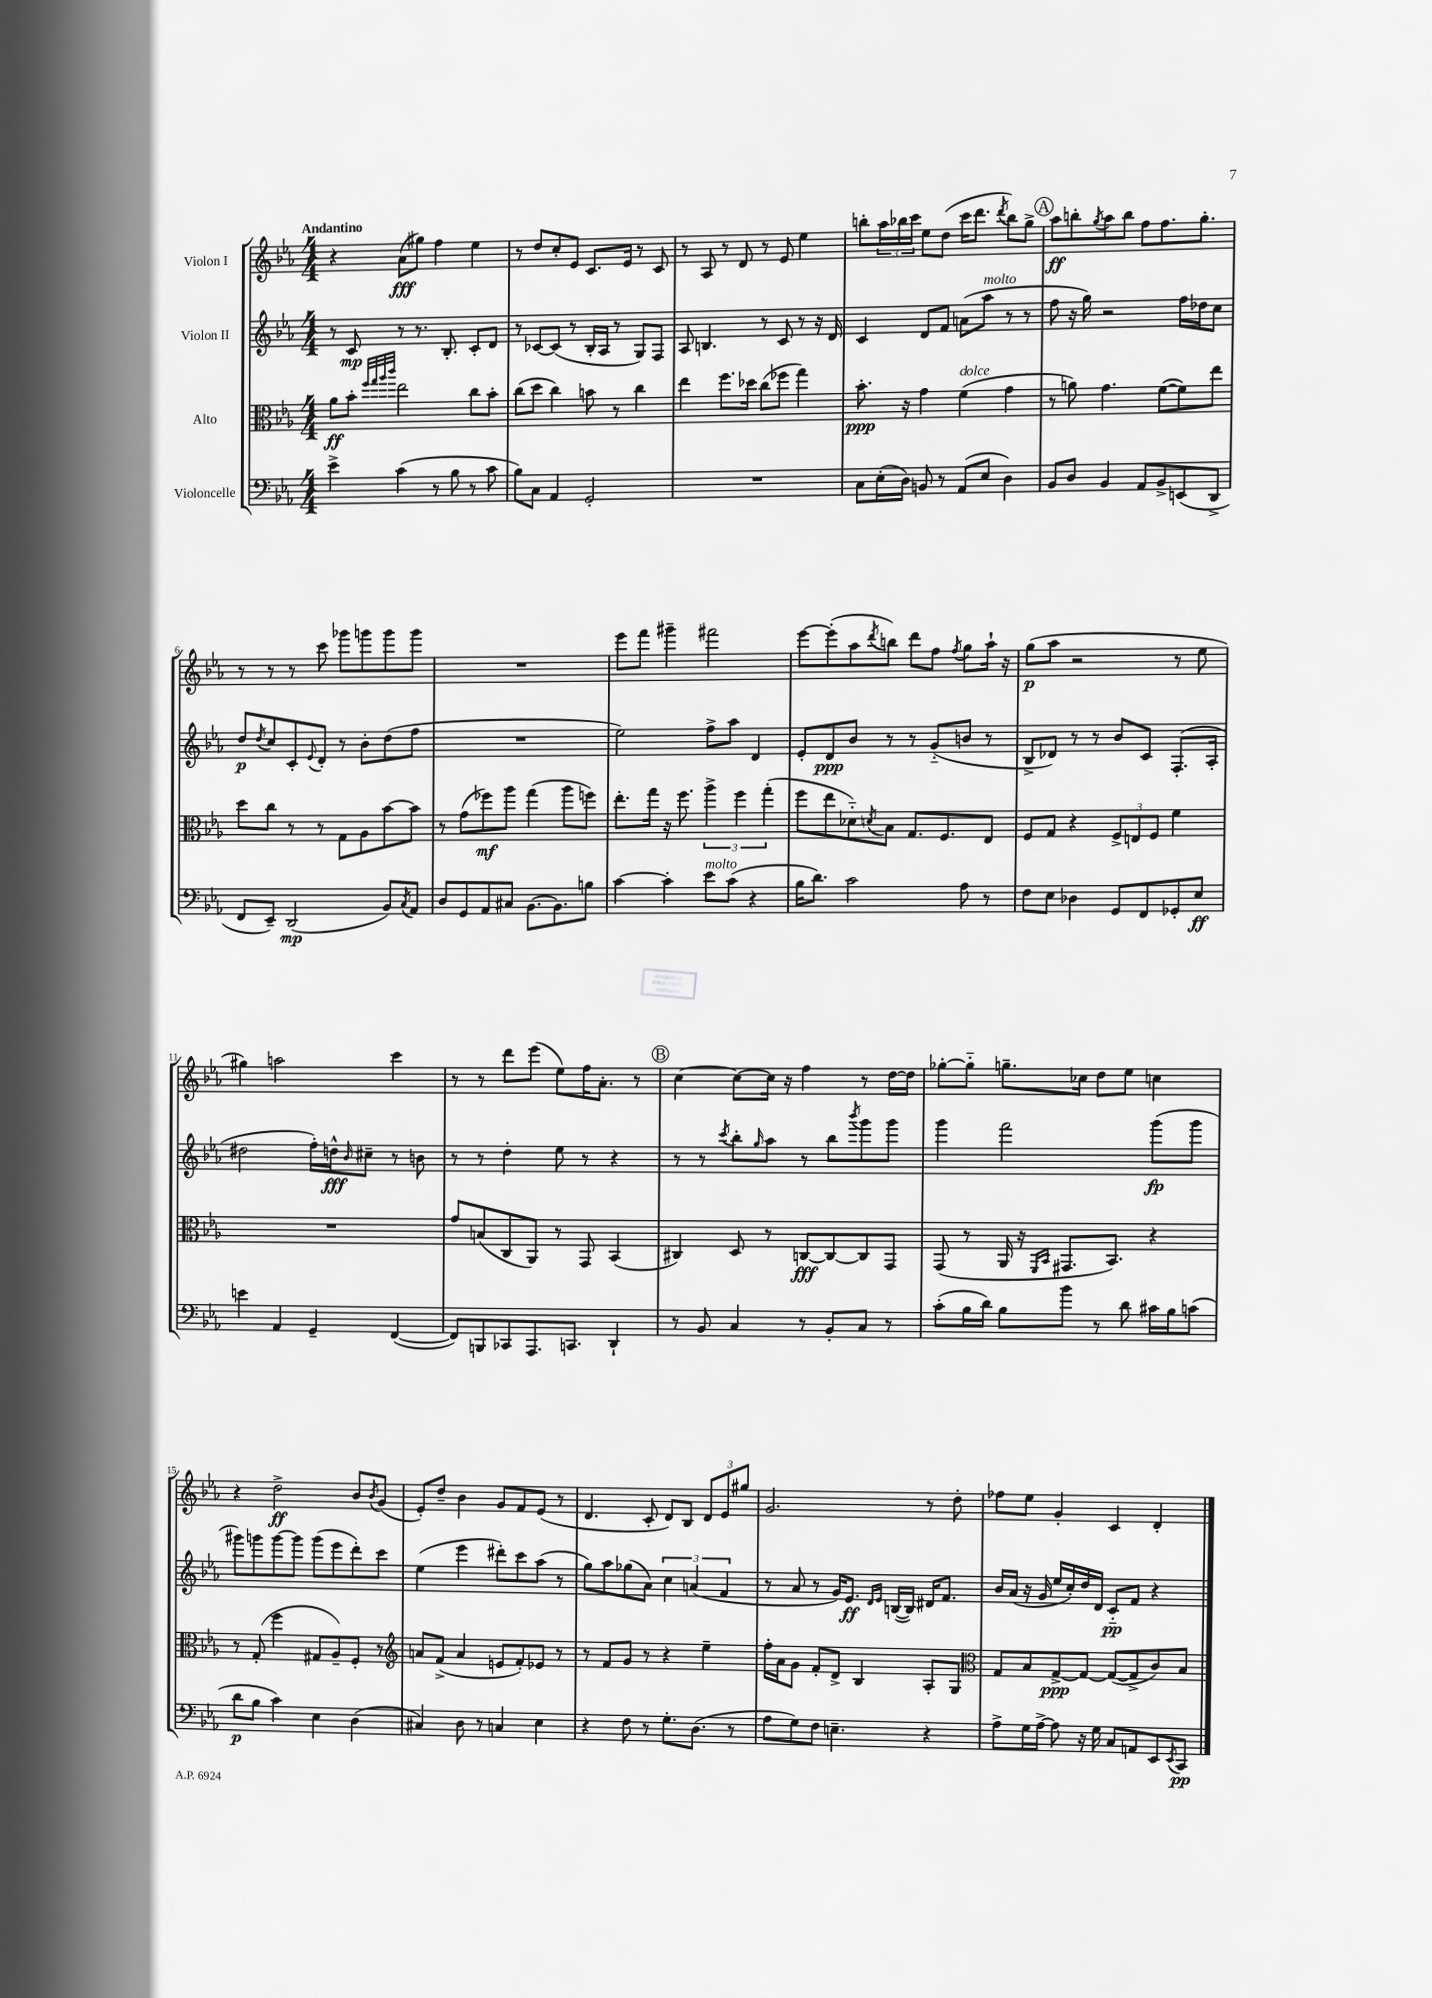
<<
\new StaffGroup <<
\new Staff = "s0" \with { instrumentName = "Violon I" } {
    \clef treble \key ees \major \numericTimeSignature \time 4/4 \tempo "Andantino"
    r4 aes'8\fff( gis''8) f''4 ees''4 |
    r8 d''8 c''8-. ees'8 c'8. ees'16 r8 c'8 |
    r8 aes8 r8 d'8 r8 ees'8 ees''4 |
    b''8-. \tuplet 3/2 { aes''16 bes''16 c'''16 } ees''8 d''8( c'''16 d'''8. \acciaccatura { d'''8 } bes''8) g''8-> |
    \mark \markup { \circle "A" } aes''8\ff b''8-. \acciaccatura { g''8 } aes''8 b''8 f''8 f''8. g''8.-. |
    r8 r8 r8 c'''8 ges'''8 g'''8 g'''8 g'''8 |
    R1 |
    ees'''8 f'''8 gis'''4-- fis'''2 |
    ees'''8~ ees'''8-.( aes''8 \acciaccatura { d'''8 } b''8) d'''8 f''8 \acciaccatura { f''8 } g''8 aes''16-! r16 |
    g''8\p( aes''8 r2 r8 ees''8 |
    gis''4) a''2 c'''4 |
    r8 r8 d'''8 ees'''8( ees''8) f''16 aes'8.-. r8 |
    \mark \markup { \circle "B" } c''4~ c''8~ c''16 r16 f''4 r8 d''16~ d''16 |
    ges''8~-. ges''8-_ g''8.-- ces''16 d''8 ees''8 c''4 |
    r4 d''2->\ff bes'8 \acciaccatura { bes'8 } g'8( |
    ees'8-.) d''8-- bes'4 g'8 f'8 ees'8( r8 |
    d'4. c'8-. d'8) bes8 \tuplet 3/2 { d'8 ees'8 gis''8 } |
    g'2. r8 d''8-. |
    fes''8 ees''8 g'4-. c'4 d'4-. \bar "|." |
}
\new Staff = "s1" \with { instrumentName = "Violon II" } {
    \clef treble \key ees \major \numericTimeSignature \time 4/4
    r8 c'8\mp r8 r8. bes8.-. c'8-. d'8 |
    r8 ces'8~ ces'8( r8 bes16-. aes16 r8 g8) f8 |
    aes8 b4. r8 c'8 r8 r16 d'16 |
    c'4 d'8 f'8 a'8( aes''8^\markup { \italic "molto" } r8 r8 |
    \mark \markup { \circle "A" } f''8 r16 g''16) r2 f''16 des''16 c''8 |
    d''8\p \acciaccatura { d''8 } c''8 c'8-. \appoggiatura { ees'8 } d'8-. r8 bes'8-. d''8( f''8 |
    R1 |
    ees''2) f''8-> aes''8 d'4 |
    ees'8-. d'8\ppp bes'8 r8 r8 g'8-_( b'8 r8 |
    bes8-> des'8) r8 r8 bes'8 c'8 f8.-.( aes16-. |
    dis''2 f''16-.) d''16-^\fff \grace { bes'16 } cis''8-- r8 b'8 |
    r8 r8 d''4-. ees''8 r8 r4 |
    \mark \markup { \circle "B" } r8 r8 \acciaccatura { c'''8 } bes''8-. \grace { g''16 } aes''8 r8 bes''8 \acciaccatura { bes'''8 } g'''8 g'''8 |
    g'''4 f'''2 g'''8\fp( g'''8 |
    gis'''8) g'''8 g'''8~ g'''8 g'''8( ees'''8 d'''8-.) c'''8 |
    ees''4( ees'''4 dis'''8-.) c'''8 aes''8( r8 |
    g''8) aes''8 ges''8( aes'8) \tuplet 3/2 { c''4 a'4( f'4 } |
    r8 aes'8 r8 g'16) ees'8.\ff \grace { d'16 ees'16 } b16~( b16) dis'16 f'8. |
    bes'16 aes'16( r16 g'16 ees''16 c''16-.) d''16 d'16 c'8-_\pp f'8 r4 \bar "|." |
}
\new Staff = "s2" \with { instrumentName = "Alto" } {
    \clef alto \key ees \major \numericTimeSignature \time 4/4
    aes'8\ff bes'8-. \grace { f''32 g''32 aes''32 c'''32 } ees''2 c''8 bes'8-. |
    c''8( d''8 c''4) b'8 r8 c''4 |
    ees''4 f''8. des''16 c''8( fes''8 g''4) |
    bes'8.-.\ppp r16 g'4 f'4^\markup { \italic "dolce" }( g'4 |
    \mark \markup { \circle "A" } r8 a'8) g'4. f'8~( f'8) ees''8 |
    d''8 c''8 r8 r8 g8 aes8 bes'8~ bes'8 |
    r8 g'8( fes''8\mf) aes''8 g''4( aes''8 f''8) |
    ees''8.-. g''16 r16 f''8. \tuplet 3/2 { aes''4-> f''4 g''4-.( } |
    f''8 ees''8 des'8-_) \acciaccatura { d'8 } bes8 g8. f8. ees8 |
    f8 g8 r4 \tuplet 3/2 { f8-> e8 f8 } f'4 |
    R1 |
    g'8 b8( c8 aes,8) r8 g,8 bes,4( |
    \mark \markup { \circle "B" } cis4) d8 r8 c8~\fff c8~ c8 g,8 |
    g,8( r8 aes,16 r16 \grace { f,16 bes,16 } gis,8. bes,8.) r4 |
    r8 g8-.( f''4 gis8 aes8--) f8-. r8 |
    \clef treble a'8 f'8->( a'4 e'8 f'8-.) ees'8 r8 |
    r8 f'8 g'8 r8 r4 ees''4-- |
    f''16-. aes'16 g'8 f'8-. d'8-> bes4 aes8-. g8 |
    \clef alto g8 bes8 g8~->\ppp g8~ g8~( g8-> c'8) bes8 \bar "|." |
}
\new Staff = "s3" \with { instrumentName = "Violoncelle" } {
    \clef bass \key ees \major \numericTimeSignature \time 4/4
    ees'4-> c'4( r8 bes8 r8 c'8 |
    bes8) c8 aes,4 g,2-. |
    R1 |
    c8 ees16-.( d16) b,8 r8 aes,8( ees8 d4) |
    \mark \markup { \circle "A" } bes,8 d8 bes,4 aes,8 bes,8-> e,8( d,8-> |
    f,8 ees,8--) d,2\mp( bes,8) \acciaccatura { c8 } aes,8 |
    d8 g,8 aes,8 cis8 bes,8.~ bes,8. b8 |
    c'4~ c'4-. ees'8^\markup { \italic "molto" } c'8( r4 |
    bes16 d'8.) c'2 aes8 r8 |
    f8 ees8 des4 g,8 f,8 ges,8-. ees8\ff |
    e'4 aes,4 g,4-- f,4~( |
    f,8) b,,8 ces,8 aes,,8. c,8. d,4-! |
    \mark \markup { \circle "B" } r8 bes,8 c4 r8 bes,8-. c8 r8 |
    c'8-.( bes16 d'16) bes8 bes'8 r8 d'8 cis'16 bes16 c'8( |
    d'8\p bes8 c'4) ees4 d4( |
    cis4) d8 r8 c4 ees4 |
    r4 f8 r8 g8.-. d8.( r8 |
    aes8 g8) f8 e4.-- r4 |
    aes8-> g16 aes16~-> aes8 r16 g16 c8 a,8 ees,8 \acciaccatura { ees,8 } c,8\pp \bar "|." |
}
>>
>>
